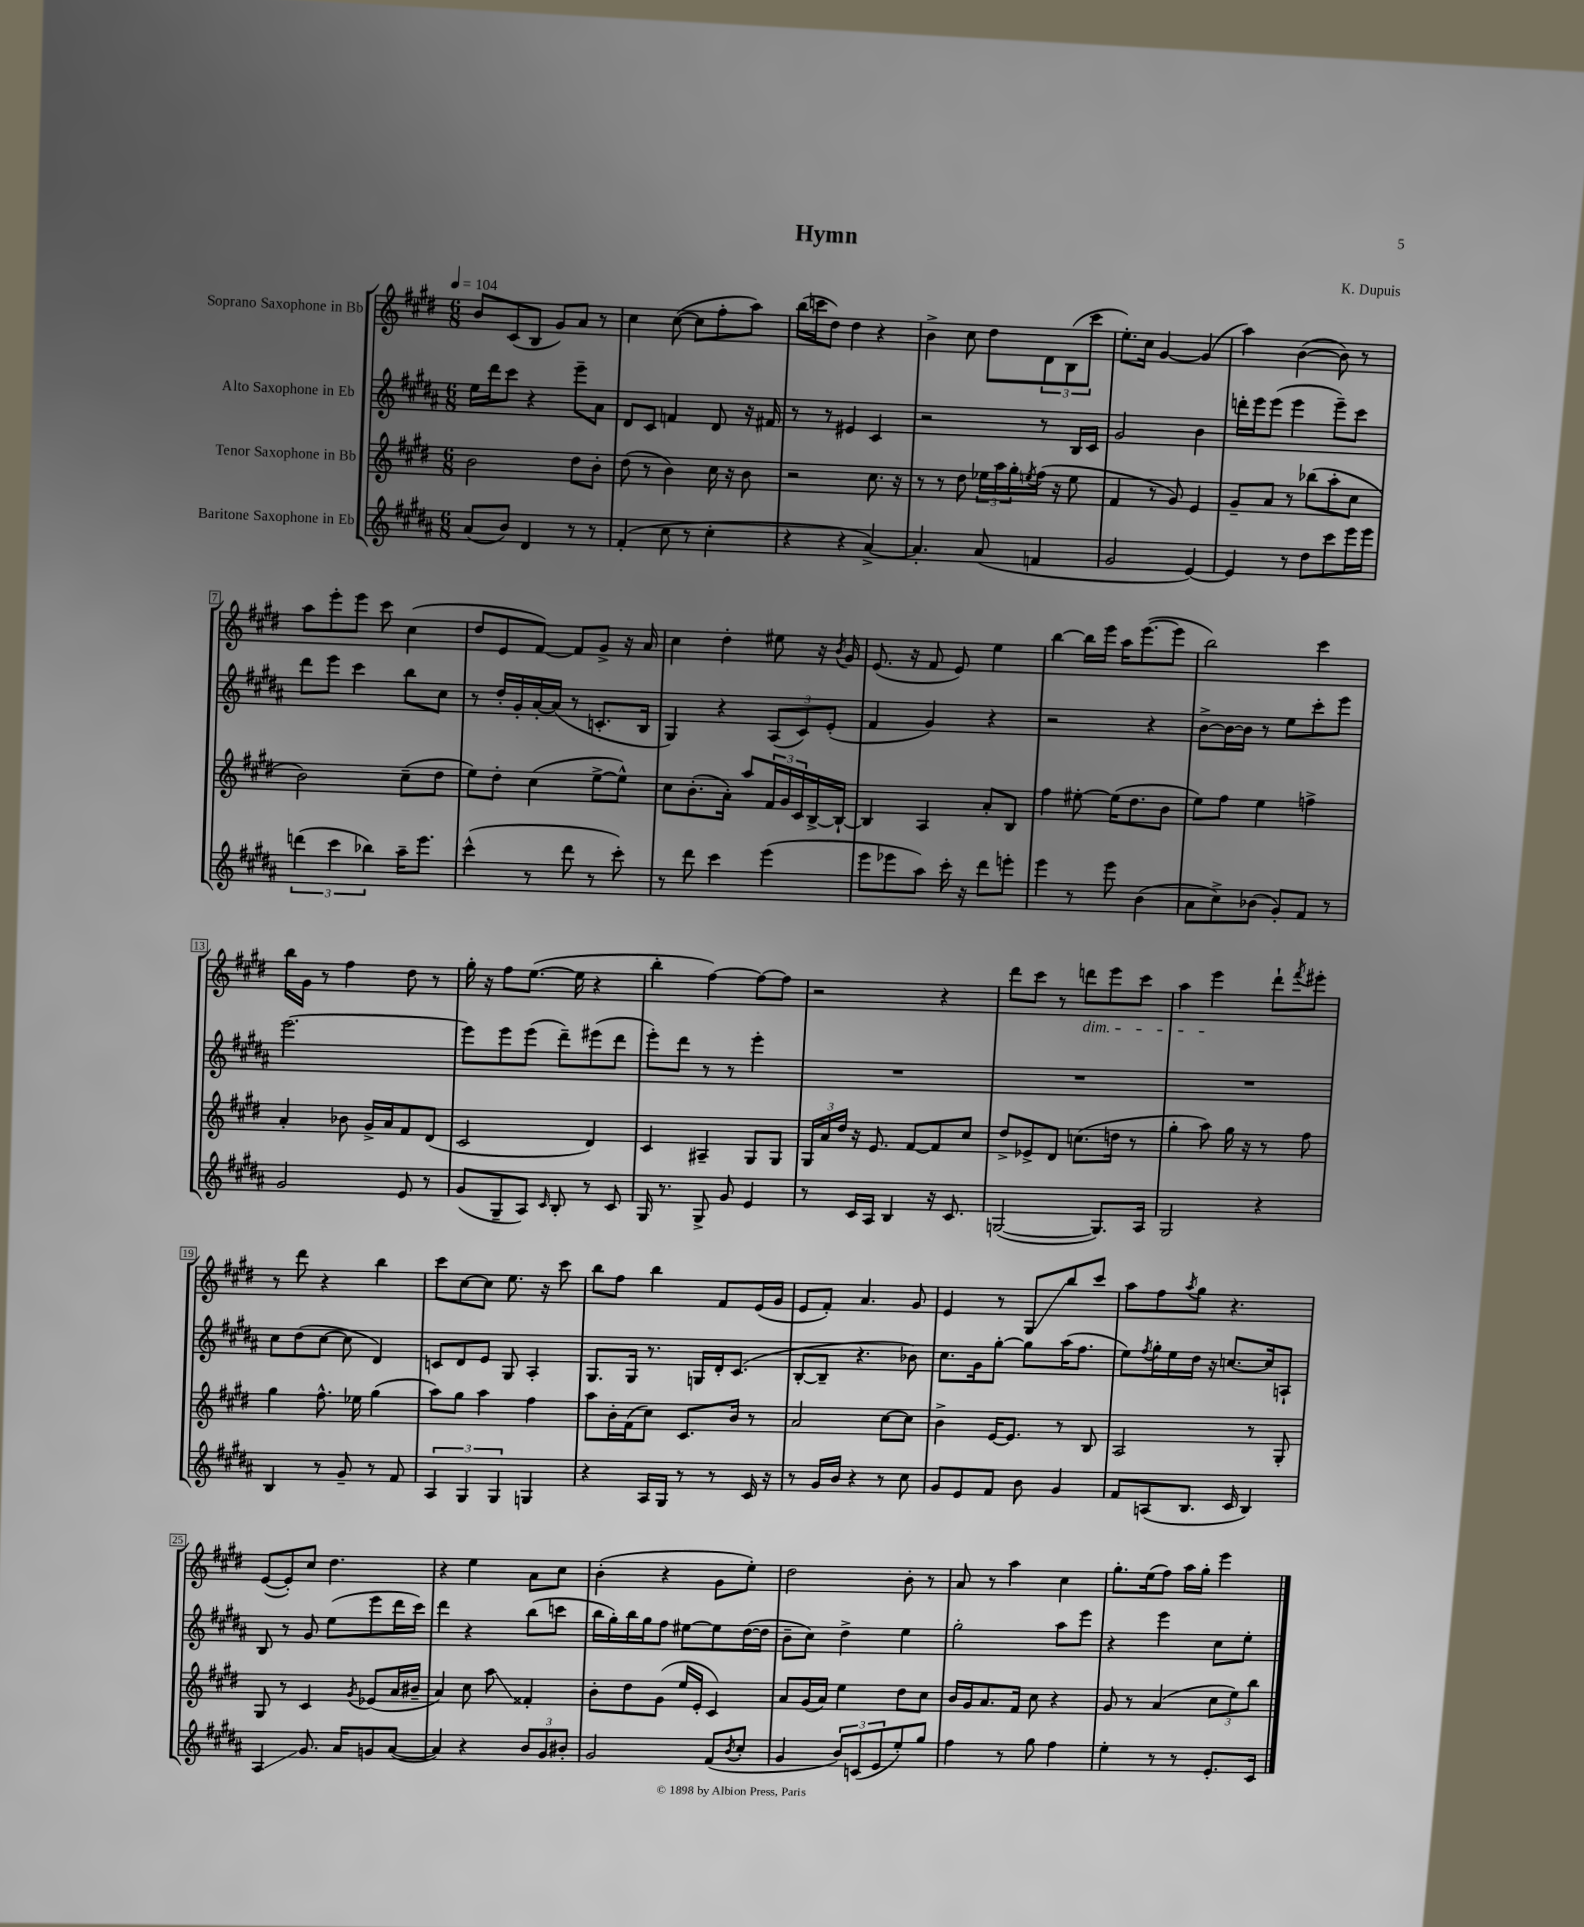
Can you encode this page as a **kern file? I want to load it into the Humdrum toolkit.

**kern	**kern	**kern	**kern
*staff4	*staff3	*staff2	*staff1
*clefG2	*clefG2	*clefG2	*clefG2
*k[f#c#g#d#a#]	*k[f#c#g#d#]	*k[f#c#g#d#a#]	*k[f#c#g#d#]
*M6/8	*M6/8	*M6/8	*M6/8
*MM104	*MM104	*MM104	*MM104
(8a#	2b	16ee	8b
.	.	16ddd#	.
8b)	.	8ccc#	(8c#
4d#	.	4r	8B
.	.	.	8g#)
8r	8dd#	8eee~	8a
8r	8b'	8a#	8r
=	=	=	=
(4f#'	(8dd#	8d#	4cc#
.	8r	8c#	.
8cc#	4b)	4f	([8cc#
8r	.	.	8cc#]
4cc#'	16cc#	8d#	8ff#'
.	16r	.	.
.	8b	16r	8aa)
.	.	16f#	.
=	=	=	=
4r	2r	8r	(16bb
.	.	.	16ccc
.	.	8r	8dd#)
4r	.	4e#	4dd#
[4a#^)	8.cc#	4c#	4r
.	16r	.	.
=	=	=	=
4.a#']	8r	2r	4b^
.	8r	.	.
.	8dd#	.	8cc#
(8a#	24ee-	.	8dd#
.	24aa	.	.
.	24gg#'	.	.
.	8qee	.	.
4f	(16ff#	8r	12d#
.	16r	.	.
.	.	.	(12B
.	8ee	16B	.
.	.	.	12ccc#
.	.	16c#	.
=	=	=	=
2g#	4f#	2g#	8.ee')
.	.	.	16cc#
.	8r	.	[4g#
.	8g#)	.	.
[4e)	4e	4b	(4g#]
=	=	=	=
4e]	8g#~	16ddd'	4aa)
.	.	16eee	.
.	8a	(8eee	.
8r	8r	4eee	([4b
8dd#	(8bb-	.	.
8ccc#	8aa'	8eee~)	8b])
16eee	8cc#	8ccc#	8r
16eee	.	.	.
=	=	=	=
(6ddd	2b)	8ddd#	8aa
.	.	8eee	8eee'
6ccc#	.	.	.
.	.	4ccc#	8eee
6bb-)	.	.	.
.	.	.	8ccc#
16aa#~	(8cc#~	8bb	(4cc#
8.eee	.	.	.
.	8dd#	8cc#	.
=	=	=	=
(4ccc#^^	8ee)	8r	8dd#
.	8dd#'	16dd#'	8e
.	.	16g#'	.
8r	(4cc#	[16a#'	[8f#)
.	.	(16a#]	.
8ddd#	.	8r	8f#]
8r	[8ee^	8.c'	8g#^
8ccc#')	8ee^^])	.	16r
.	.	16B	16a
=	=	=	=
8r	8cc#	4G#)	4cc#
8ddd#	(8.b'	.	.
4ccc#	.	4r	4dd#'
.	16a')	.	.
.	8aa	.	.
(4eee	24f#	(12A#	8ee#
.	24g#	.	.
.	24c#	12c#)	.
.	[16B^	.	16r
.	.	(12e'	.
.	.	.	8qb
.	16B`_	.	16g#
=	=	=	=
8eee	4B]	4f#	(8.e
8eee-	.	.	.
.	.	.	16r
8aa#)	4A	4g#)	8f#
16ccc#'	.	.	8e)
16r	.	.	.
8ddd#	8a'	4r	4ee
8eee'	8B	.	.
=	=	=	=
4eee	4ff#	2r	[4bb
8r	[8ee#'	.	16bb]
.	.	.	16eee
8eee	(16ee#]	.	16aa
.	8.dd#	.	([8.eee
(4b	.	4r	.
.	8b	.	8eee]
=	=	=	=
8a#	8ee)	[8b^	2bb)
8cc#^)	8ff#	16b_	.
.	.	16b]	.
(8b-	4ee	8r	.
8g#')	.	8ee	.
8f#	4ff^	8ccc#'	4ccc#
8r	.	8eee	.
=	=	=	=
2g#	4a'	[2.eee	16bb
.	.	.	16g#
.	.	.	8r
.	8b-	.	4ff#
.	16g#^	.	.
.	16a	.	.
8e	8f#	.	8dd#
8r	(8d#	.	8r
=	=	=	=
(8g#	2c#	8eee]	16gg#'
.	.	.	16r
8G#~	.	8eee	8ff#
8A#)	.	(8eee	([8.ee
16qqc#	.	.	.
8B'	.	8ddd#~)	.
.	.	.	16ee]
8r	4d#)	(8eee#	4r
8c#	.	8ddd#	.
=	=	=	=
16G#	4c#	8eee')	4bb'
8.r	.	.	.
.	.	8ddd#	.
8G#^	4A#~	8r	[4ff#)
8g#	.	8r	.
4e	8G#	4eee'	8ff#_
.	8G#	.	8ff#]
=	=	=	=
8r	24G#	2.r	2r
.	24a	.	.
.	24dd#	.	.
16c#	16r	.	.
16A#	8.e	.	.
4B	.	.	.
.	[8f#	.	.
16r	8f#]	.	4r
8.c#	.	.	.
.	8cc#	.	.
=	=	=	=
([2G	8dd#^	2.r	8ddd#
.	8e-^	.	8ccc#
.	8d#	.	8r
.	(8.cc	.	8ddd
8.G])	.	.	8eee
.	16dd	.	.
.	8r	.	8ccc#
16A#	.	.	.
=	=	=	=
2G#	4gg#'	2.r	4aa
.	8aa)	.	4eee
.	16gg#	.	.
.	16r	.	.
4r	8r	.	8ddd#`
.	.	.	8qfff#
.	8ff#	.	8eee#'
=	=	=	=
4B	4gg#	8cc#	8r
.	.	(8dd#	8ddd#
8r	8.ff#^^	[8cc#	4r
8g#~	.	8cc#]	.
.	16ee-	.	.
8r	(4gg#	4d#)	4bb
8f#	.	.	.
=	=	=	=
6A#	8aa)	8c	8ccc#
.	8gg#	8d#	[8cc#
6G#	.	.	.
.	4aa	8e	8cc#]
6G#	.	.	.
.	.	8G#	8.ee
4G	4ff#	4A#'	.
.	.	.	16r
.	.	.	8ccc#
=	=	=	=
4r	8aa	8.G#	8bb
.	16b'	.	8ff#
.	(16f#	16G#	.
16A#	8cc#)	8.r	4bb
16G#	.	.	.
8r	8.c#	.	.
.	.	16G	.
8r	.	16d#'	8f#
.	16b	(8.c#	.
16c#	8r	.	(16e
16r	.	.	16g#
=	=	=	=
8r	2a	[8B'	8e
16g#	.	8B~]	8f#')
16b	.	.	.
4r	.	4.r	4.a
8r	[8cc#	.	.
8cc#	8cc#]	8b-)	8g#
=	=	=	=
8g#	4b^	8.cc#	4e
8e	.	.	.
.	.	16g#	.
8f#	[16e	[8gg#'	8r
.	8.e]	.	.
8b	.	8gg#]	8G#
4g#	8r	(16aa#	8bb
.	.	8.ff#	.
.	8B	.	8ccc#
=	=	=	=
8f#	2A	8ee)	8aa
.	.	8qff#	.
(8A	.	16gg#'	8ff#
.	.	16ee	.
.	.	.	8qaa
8.B	.	16dd#	8gg#
.	.	16r	.
.	.	[8.cc	4.r
16c#	.	.	.
4B)	8r	.	.
.	.	16cc]	.
.	8G#'	8A`	.
=	=	=	=
4A#	8G#	8B	([8e
.	8r	8r	8e'])
8.g#	4c#	8g#	8cc#
.	.	(8ee	4.dd#
16a#	.	.	.
.	8qg#	.	.
8g	(8e-	8eee	.
([8a#	16a	16ddd#	.
.	16b#~	16ccc#)	.
=	=	=	=
4a#])	4a)	4ddd#	4r
4r	8cc#	4r	4ee
.	8aa	.	.
12b	4f##'	(8bb	8a
12g#	.	.	.
.	.	8ccc	8cc#
12b#'	.	.	.
=	=	=	=
2g#	8b'	16bb	(4b'
.	.	16gg#')	.
.	8dd#	16bb	.
.	.	16gg#	.
.	(8g#	8ff#	4r
.	16ee	[8ee#	.
.	16e'	.	.
(8f#	4c#)	8ee#]	8g#
8qb	.	.	.
8cc#'	.	([16dd#	8ee')
.	.	16dd#]	.
=	=	=	=
4g#	8a	8b~	2dd#
.	(16g#	8cc#)	.
.	16a)	.	.
12b)	4ee	4dd#^	.
(12c	.	.	.
12e	.	.	.
8ee')	8dd#	4ee	8b'
8gg#	8cc#	.	8r
=	=	=	=
4ff#	16b	2gg#'	8a
.	16g#	.	.
.	8.a	.	8r
8r	.	.	4aa
.	16f#	.	.
8gg#	8cc#	.	.
4ff#	4r	8aa#	4cc#
.	.	8eee	.
=	=	=	=
4ee'	8g#	4r	8.gg#'
.	8r	.	.
.	.	.	(16ee
8r	(4a	4eee	8ff#)
8r	.	.	16aa
.	.	.	16gg#'
8.e'	12cc#	8cc#	4eee
.	12ee)	.	.
.	.	8ee'	.
.	12bb	.	.
16c#	.	.	.
==	==	==	==
*-	*-	*-	*-
